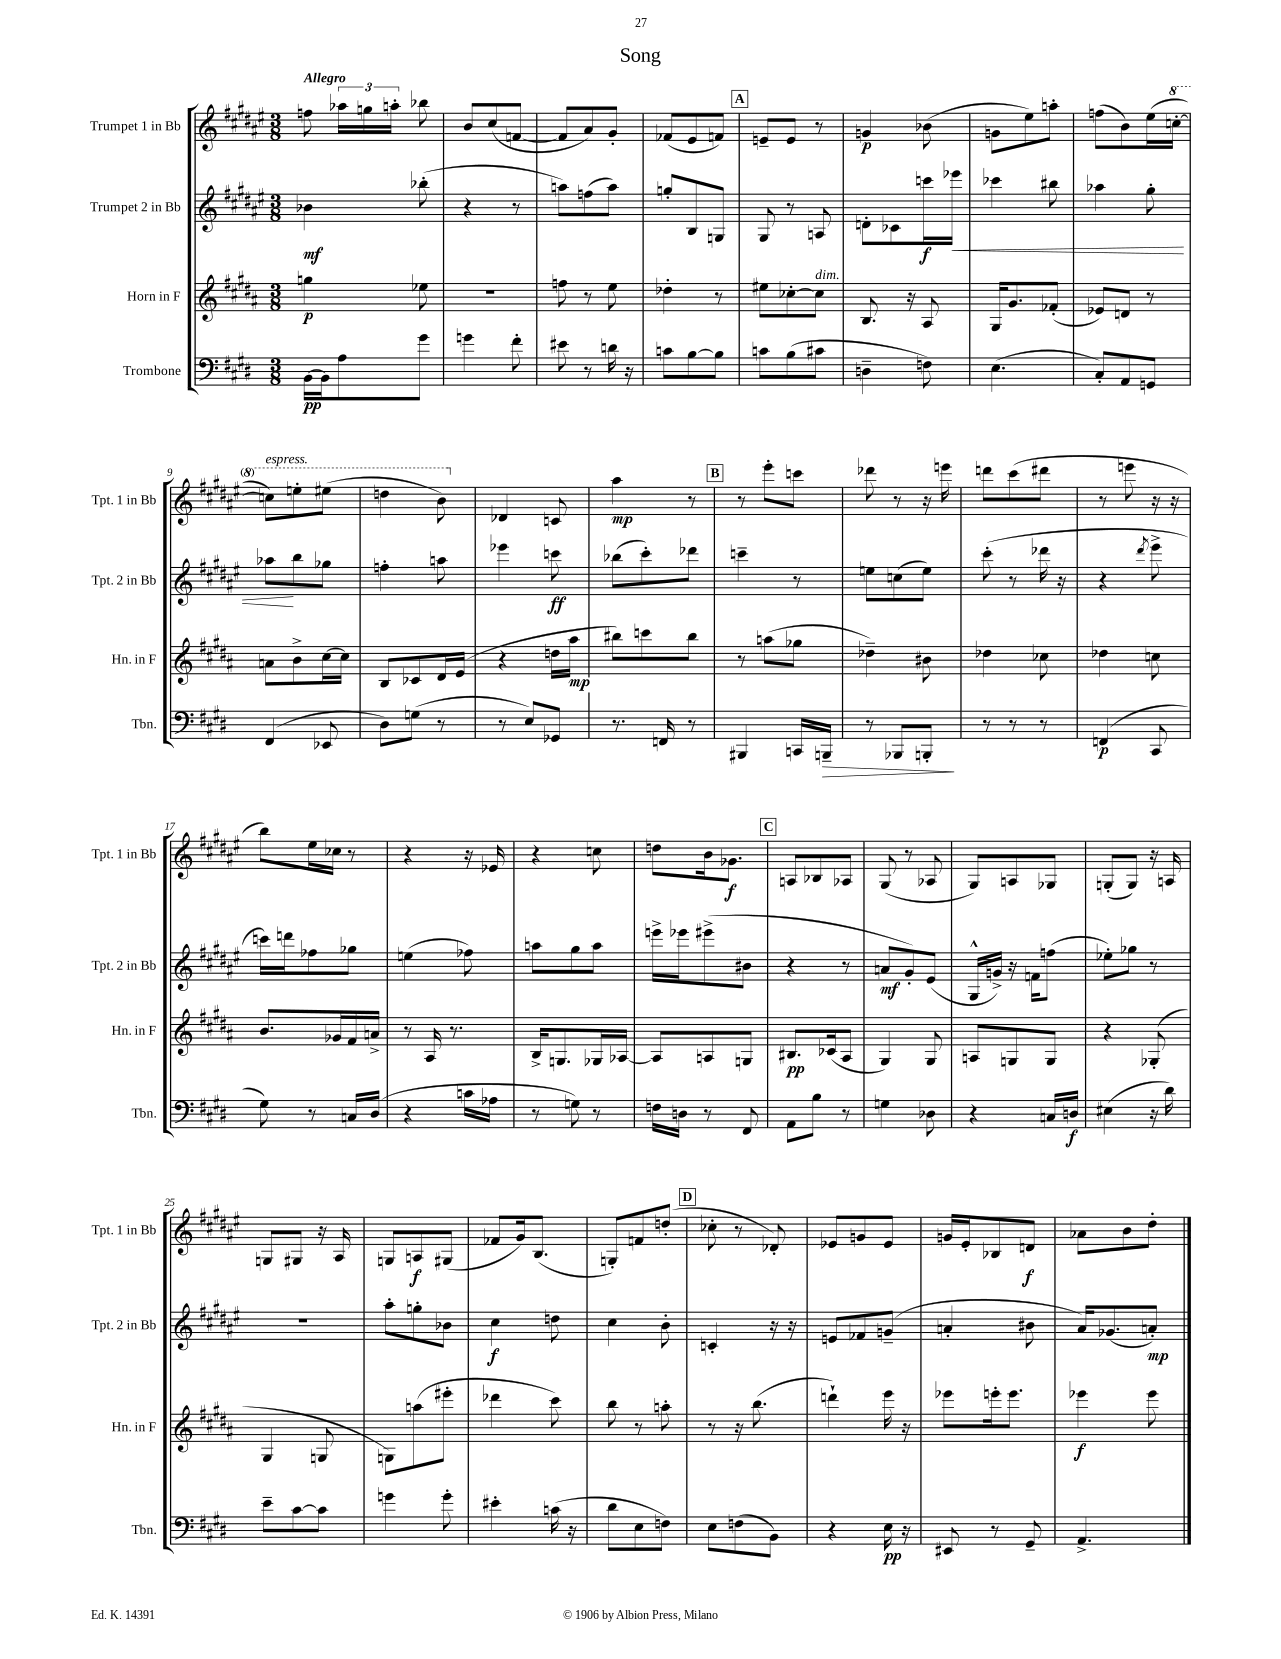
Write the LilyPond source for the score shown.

\header { title = "Song" }
<<
\new StaffGroup <<
\new Staff = "s0" \with { instrumentName = "Trumpet 1 in Bb" shortInstrumentName = "Tpt. 1 in Bb" } {
    \clef treble \key fis \major \numericTimeSignature \time 3/8 \tempo "Allegro"
    \autoBeamOff f''8 \tuplet 3/2 { aes''16[ g''16 a''16]-. } bes''8 |
    b'8[ cis''8( f'8]~ |
    f'8[ ais'8) gis'8]-. |
    fes'8[( eis'8 f'8]) |
    \mark \markup { \box "A" } e'8[-- e'8] r8 |
    g'4\p bes'8( |
    g'8[ eis''8) a''8]-. |
    f''8[( b'8) eis''16( \ottava #1 c'''16]~-. |
    c'''8[^\markup { \italic "espress." }) e'''8-. eis'''8]( |
    d'''4 b''8) \ottava #0 |
    des'4 c'8 |
    ais''4\mp r8 |
    \mark \markup { \box "B" } r8 eis'''8[-. c'''8] |
    des'''8 r8 r16 e'''16 |
    d'''8[ cis'''8( dis'''8] |
    r8 e'''8 r16 r16 |
    b''8[) eis''16 ces''16] r8 |
    r4 r16 ees'16 |
    r4 c''8 |
    d''8[ b'16 ges'8.]\f |
    \mark \markup { \box "C" } a8[ bes8 aes8] |
    gis8( r8 aes8 |
    gis8[) a8 ges8] |
    g8[-.( g8]) r16 a16 |
    g8[ gis8] r16 ais16 |
    g8[ a8\f gis8]( |
    fes'8[ gis'16) b8.]( |
    g8[-.) f'8 d''8]-.( |
    \mark \markup { \box "D" } ces''8-. r8 des'8-.) |
    ees'8[ g'8 ees'8] |
    g'16[ eis'16-. bes8 d'8]\f |
    aes'8[ b'8 dis''8]-. \bar "|." |
}
\new Staff = "s1" \with { instrumentName = "Trumpet 2 in Bb" shortInstrumentName = "Tpt. 2 in Bb" } {
    \clef treble \key fis \major \numericTimeSignature \time 3/8
    \autoBeamOff bes'4\mf bes''8-.( |
    r4 r8 |
    a''8[) f''8( a''8]) |
    g''8[-. b8 g8] |
    \mark \markup { \box "A" } gis8 r8 a8 |
    d'8[-. ces'8 c'''16\f ees'''16]\< |
    ces'''4 bis''8 |
    aes''4 gis''8-. |
    aes''8[\! b''8 ges''8] |
    f''4-. a''8 |
    ees'''4 c'''8\ff |
    bes''8[( cis'''8-.) des'''8] |
    \mark \markup { \box "B" } c'''4-- r8 |
    e''8[ c''8( e''8]) |
    cis'''8-.( r8 des'''16 r16 |
    r4 \acciaccatura { dis'''8 } eis'''8-> |
    c'''16[) d'''16 fes''8 ges''8] |
    e''4( fes''8) |
    a''8[ gis''8 a''8] |
    e'''16[-> ees'''16 eis'''8->( bis'8] |
    \mark \markup { \box "C" } r4 r8 |
    a'8[\mf gis'8-.) eis'8]( |
    gis16[-^ g'16]->) r16 f'16[ f''8]( |
    ees''8[-.) ges''8] r8 |
    R4. |
    ais''8[-. g''8-. bes'8] |
    cis''4\f d''8 |
    cis''4 b'8-. |
    \mark \markup { \box "D" } c'4-. r16 r16 |
    e'8[ fes'8 g'8]--( |
    a'4-. bis'8 |
    ais'16[) ges'8.( a'8]-.\mp) \bar "|." |
}
\new Staff = "s2" \with { instrumentName = "Horn in F" shortInstrumentName = "Hn. in F" } {
    \clef treble \key b \major \numericTimeSignature \time 3/8
    \autoBeamOff g''4\p ees''8 |
    R4. |
    f''8 r8 e''8 |
    des''4-. r8 |
    \mark \markup { \box "A" } eis''8[ ces''8~-. ces''8]^\markup { \italic "dim." } |
    b8. r16 ais8 |
    gis16[ gis'8. fes'8]-.( |
    ees'8[) d'8] r8 |
    a'8[ b'8-> cis''16~ cis''16] |
    b8[ ces'8 dis'16 e'16]( |
    r4 d''16[ ais''16]\mp |
    bis''8[) c'''8 bis''8] |
    \mark \markup { \box "B" } r8 a''8[( ges''8] |
    des''4--) bis'8 |
    des''4 ces''8 |
    des''4 c''8 |
    b'8.[ ges'16 fis'16 a'16]-> |
    r8 ais16 r8. |
    b16[-> g8. ges16 aes16]~ |
    aes8[ a8 g8] |
    \mark \markup { \box "C" } bis8.[\pp ces'16( ais8] |
    gis4) gis8 |
    a8[ g8 g8] |
    r4 ges8-.( |
    gis4 g8 |
    g8[) a''8( eis'''8]-. |
    des'''4 cis'''8) |
    b''8 r8 a''8-. |
    \mark \markup { \box "D" } r8 r16 b''8.( |
    d'''4-!) e'''16 r16 |
    ees'''8[ e'''16-. e'''8.] |
    ees'''4\f ees'''8 \bar "|." |
}
\new Staff = "s3" \with { instrumentName = "Trombone" shortInstrumentName = "Tbn." } {
    \clef bass \key e \major \numericTimeSignature \time 3/8
    \autoBeamOff b,16[~\pp b,16 a8 gis'8] |
    g'4 fis'8-. |
    eis'8 r8 d'16 r16 |
    c'8[ b8~ b8] |
    \mark \markup { \box "A" } c'8[ b8( cis'8] |
    d4-- f8) |
    e4.( |
    cis8[-.) a,8 g,8] |
    fis,4( ees,8 |
    dis8[) g8]( r8 |
    r8 e8[) ges,8] |
    r8. f,16 r8 |
    \mark \markup { \box "B" } bis,,4 c,16[ b,,16]--\> |
    r8 bes,,8[ b,,8]-.\! |
    r8 r8 r8 |
    f,4\p( cis,8 |
    gis8) r8 c16[ dis16]( |
    r4 c'16[ aes16] |
    r8 g8) r8 |
    f16[ d16] r8 fis,8 |
    \mark \markup { \box "C" } a,8[ b8] r8 |
    g4 des8 |
    r4 c16[ d16]\f |
    eis4( r16 dis'16) |
    e'8[-- cis'8~ cis'8] |
    g'4 g'8-. |
    eis'4-. c'16( r16 |
    dis'8[ e8 f8]) |
    \mark \markup { \box "D" } e8[ f8( b,8]) |
    r4 e16\pp r16 |
    eis,8 r8 gis,8-- |
    a,4.-> \bar "|." |
}
>>
>>
